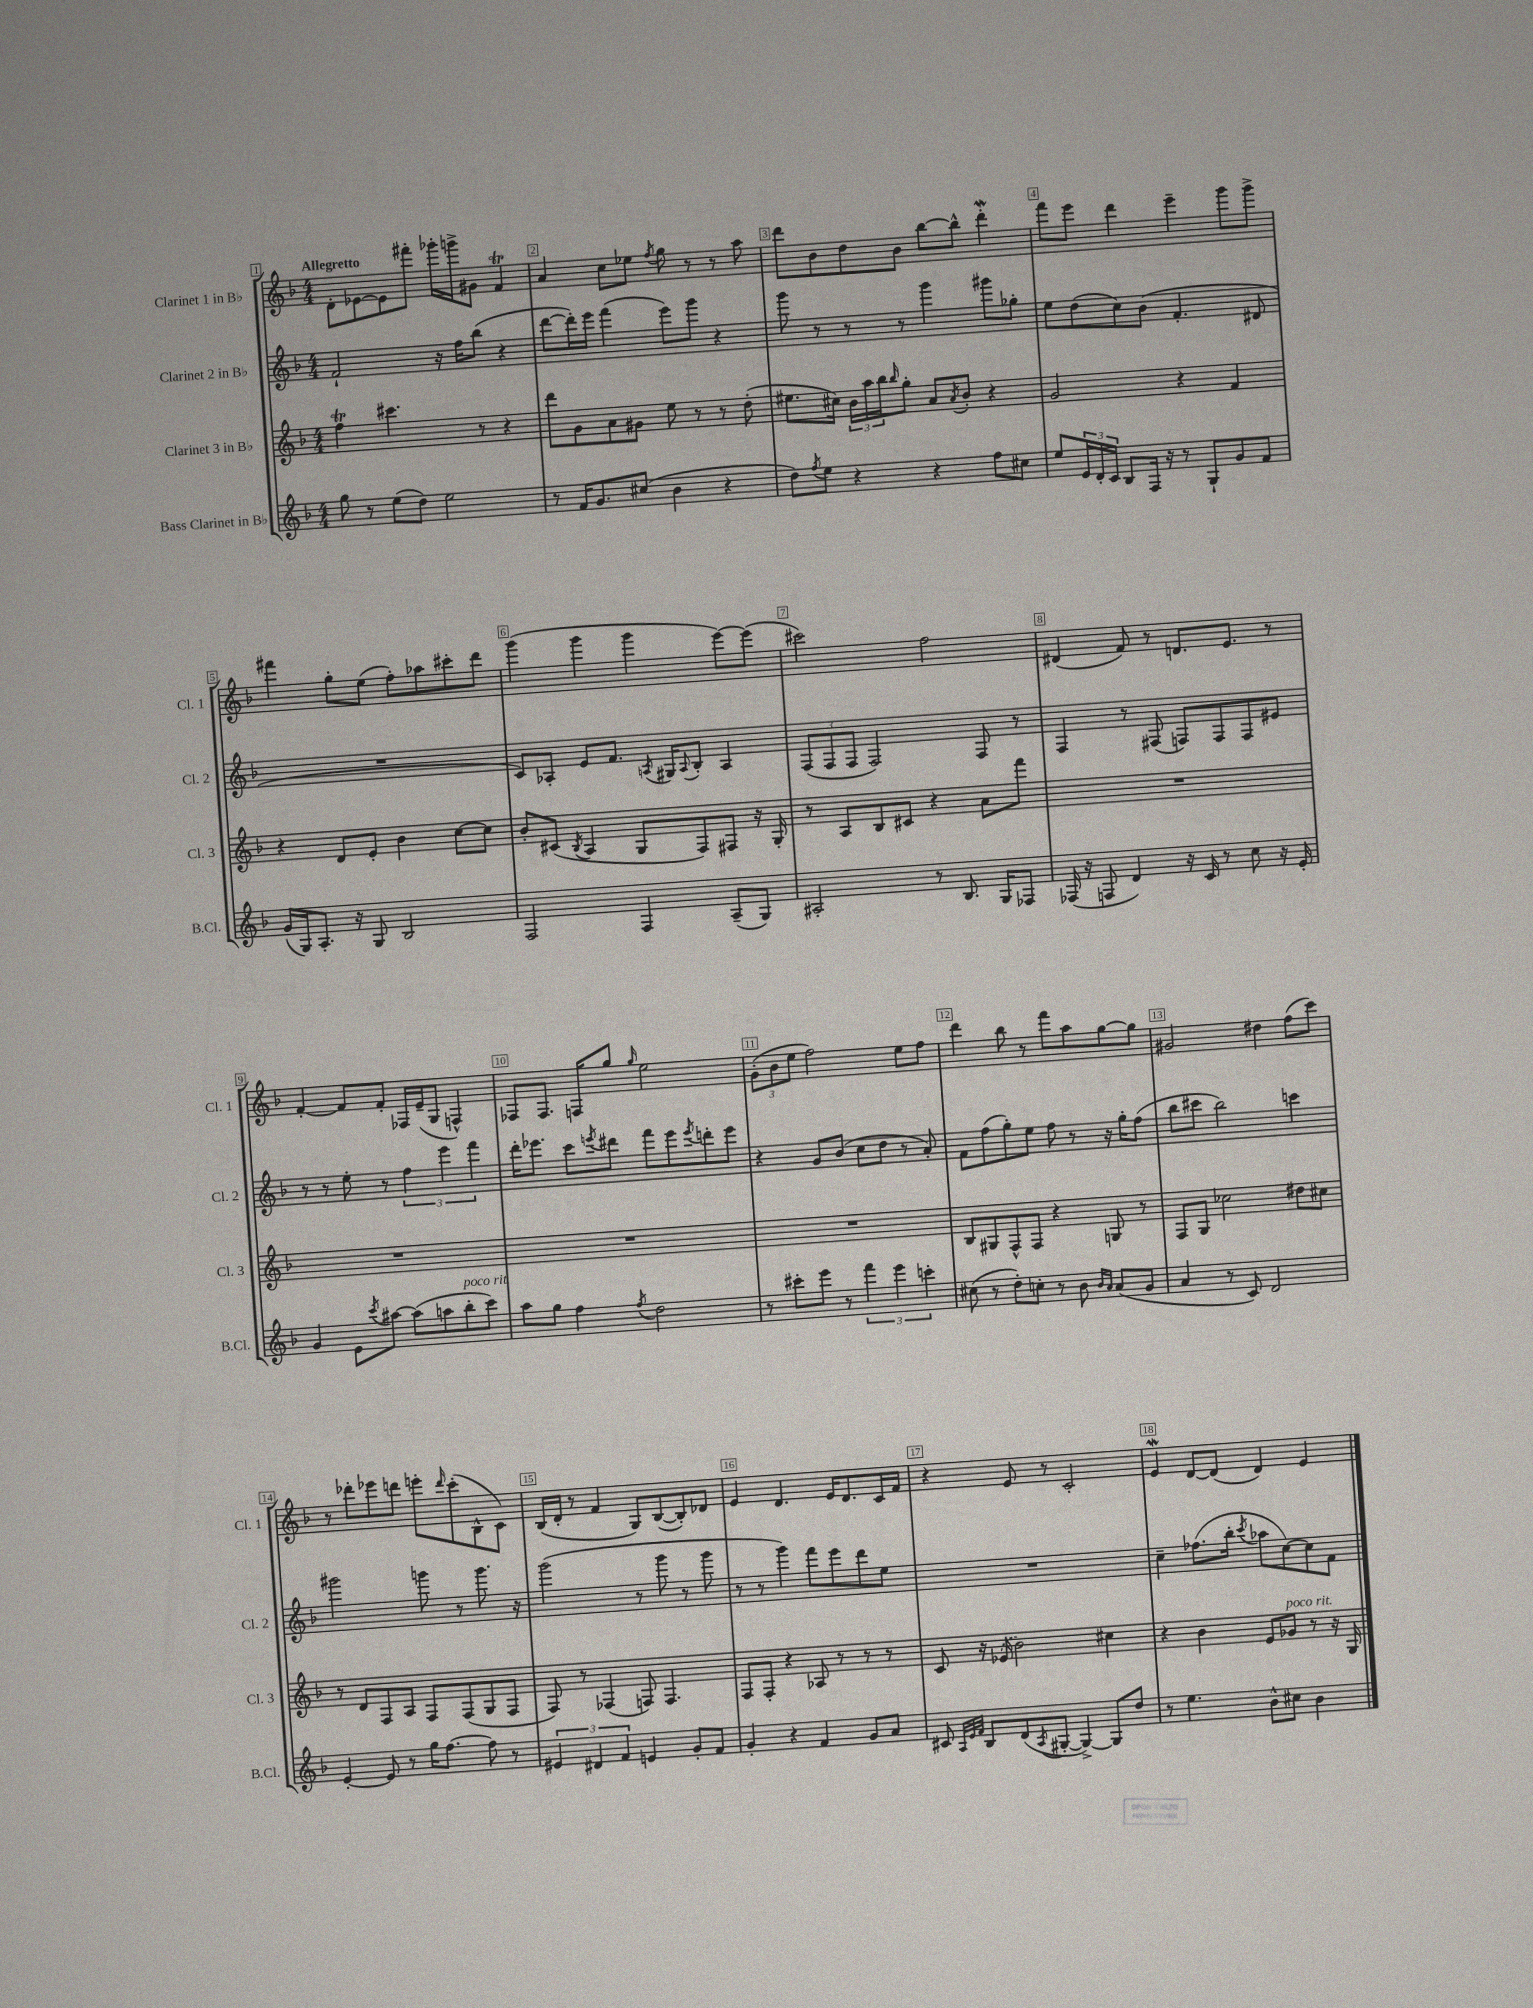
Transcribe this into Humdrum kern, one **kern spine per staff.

**kern	**kern	**kern	**kern
*staff4	*staff3	*staff2	*staff1
*clefG2	*clefG2	*clefG2	*clefG2
*k[b-]	*k[b-]	*k[b-]	*k[b-]
*M4/4	*M4/4	*M4/4	*M4/4
8gg	4ff	2f`	8d'
8r	.	.	[8e-
(8ee	4.ccc#	.	8e-]
8dd)	.	.	8fff#'
2ee	.	16r	16ggg-'
.	.	16ff	16ggg^
.	8r	(8bb-	8g#
.	4r	4r	4f
=	=	=	=
8r	8ddd	[8ddd	4a
16f	8g	16ddd'])	.
8.g	.	16eee	.
.	8a	(4fff	8cc
(8cc#	8g#	.	8ee-
.	.	.	8qff
4b-	8ee	8eee)	8gg
.	8r	8ggg	8r
4r	8r	4r	8r
.	(8dd'	.	8aa
=	=	=	=
8dd)	8.ee#	8ggg	8ddd
8qff	.	.	.
8ee	.	8r	8b-
.	16cc#)	.	.
4r	24b-	8r	8dd
.	24aa	.	.
.	24bb-	.	.
.	16qqbb-	.	.
.	8gg'	8r	8b-
4r	8a	4ggg	[8bb-
.	8qa	.	.
.	8b-'	.	8bb-^^]
8ff	4r	8ggg#	4ddd'
8cc#	.	8gg-'	.
=	=	=	=
8ee	2g	8ee	8fff
24e	.	(8dd	8eee
24d'	.	.	.
24c	.	.	.
8B-	.	8cc)	4ddd
16F	.	(8b-	.
16r	.	.	.
8r	4r	4.f'	4eee~
8G`	.	.	.
8g	4f	.	8ggg
8f	.	8d#	8ggg^
=	=	=	=
(16g	4r	1r	4fff#
16G)	.	.	.
8.A'	.	.	.
.	8d	.	8gg'
16r	.	.	.
8G	8e'	.	(8ee
2B-	4b-	.	8ff')
.	.	.	8aa-
.	[8cc	.	8ccc#'
.	8cc]	.	8ddd
=	=	=	=
2F	8b-'	8c)	(4ggg
.	(8c#	8A-'	.
.	8qB-	.	.
.	4A	8e	4ggg
.	.	8.f	.
4F	8G	.	4ggg
.	.	8qA	.
.	.	16G#	.
.	.	8qqA	.
.	8F)	8B-'	.
(8A~	8F#	4A	[8eee)
8G)	16r	.	(8eee]
.	16G'	.	.
=	=	=	=
2A#'	8r	(12F	2ccc#)
.	.	12F	.
.	8A	.	.
.	.	12F	.
.	8B-	2F)	.
.	8c#	.	.
8r	4r	.	2ff
8.B-	.	.	.
.	8a	8F	.
16G	.	.	.
8F-	8fff	8r	.
=	=	=	=
(16F-	1r	4F	(4d#
16r	.	.	.
8F	.	.	.
4d)	.	8r	8f)
.	.	(8F#	8r
16r	.	8F)	8.d
16c	.	.	.
8r	.	8F	.
.	.	.	8.e
8cc	.	8F	.
16r	.	8e#	8r
16e'	.	.	.
=	=	=	=
4g	1r	8r	[4f'
.	.	8r	.
8e	.	8ee'	8f]
8qccc	.	.	.
[8aa#	.	8r	8f'
(8aa#]	.	6ff	16F-
.	.	.	(16e~
8aa	.	.	8G
.	.	6eee	.
8bb-'	.	.	4F^^)
.	.	6fff	.
8ccc)	.	.	.
=	=	=	=
8aa	1r	16ddd'	8F-
.	.	8.eee-	.
8gg	.	.	8.F-
4ff	.	8ccc	.
.	.	.	16F
.	.	8qeee	.
.	.	8ddd#	8gg
8qff	.	.	16qqgg
2dd	.	8fff	2ee
.	.	8eee	.
.	.	8qeee	.
.	.	8ddd'	.
.	.	8eee	.
=	=	=	=
8r	1r	4r	(12g'
.	.	.	12b-
8ccc#'	.	.	.
.	.	.	12ee
8eee	.	8g	2ff)
8r	.	(8b-	.
6fff	.	8cc	.
.	.	8dd	.
6eee	.	.	.
.	.	8r	8ee
6ccc'	.	.	.
.	.	8a')	8ff
=	=	=	=
(8cc#	8B-	8f	4ddd
8r	8G#	(8ff	.
8dd')	8F^^	8gg')	8bb-
8cc'	8F	8ee	8r
8r	4r	8ff	8fff
8b-	.	8r	8aa
16qqb-	.	.	.
16qqa	.	.	.
(8a	8G	16r	[8gg
.	.	16gg'	.
8g	8r	(8ff	8gg]
=	=	=	=
4a	8F	8bb-	2g#
.	8G	8ccc#	.
8r	2cc-	2bb-)	.
8c)	.	.	.
2d	.	.	4dd#
.	8dd#	4ccc	(8ff
.	8cc#	.	8ccc)
=	=	=	=
[4e'	8r	2ggg#	8r
.	8d	.	8ddd-'
8e]	8F	.	8eee-
8r	8A	.	8ddd
16gg	8F	8ggg	8eee'
[8.ff	.	.	.
.	.	.	16qqddd
.	(8F	8r	(8ccc'
8ff]	8G	8.ggg	8B-^^
8r	8F	.	8c)
.	.	16r	.
=	=	=	=
6e#	8F)	(2ggg	(16B-
.	.	.	16d'
.	8r	.	8r
6d#	.	.	.
.	(4F-	.	4f
6f	.	.	.
4e	8F)	8r	8G)
.	4.F	8ggg	([8B-
8g'	.	8r	8B-'])
8f	.	8ggg	8d-
=	=	=	=
4g'	8F	8r	4e
.	8F'	8r	.
4r	4r	4ggg)	4.d
4f	8A-	8fff	.
.	8r	8eee	16e
.	.	.	8.d
8g	8r	8ddd	.
8a	8r	8ee	16c
.	.	.	16f
=	=	=	=
8c#	8c	1r	4r
32qqA	.	.	.
32qqe	.	.	.
32qqf	.	.	.
8B-	16r	.	.
.	(16e-	.	.
(8d	2b-)	.	8e
8qA	.	.	.
[8G#'	.	.	8r
4G#^_)	.	.	2c'
8G#]	4cc#	.	.
8dd	.	.	.
=	=	=	=
8r	4r	4cc~	4e
4.ee	.	.	.
.	4b-	(8.ff-	[8d
.	.	.	(8d]
.	.	16bb-'	.
.	.	8qccc	.
8b-^^	8e	8aa-	4d)
8cc#	8g-	[8cc)	.
4b-	8r	8cc]	4e
.	16r	8f	.
.	16G	.	.
==	==	==	==
*-	*-	*-	*-
